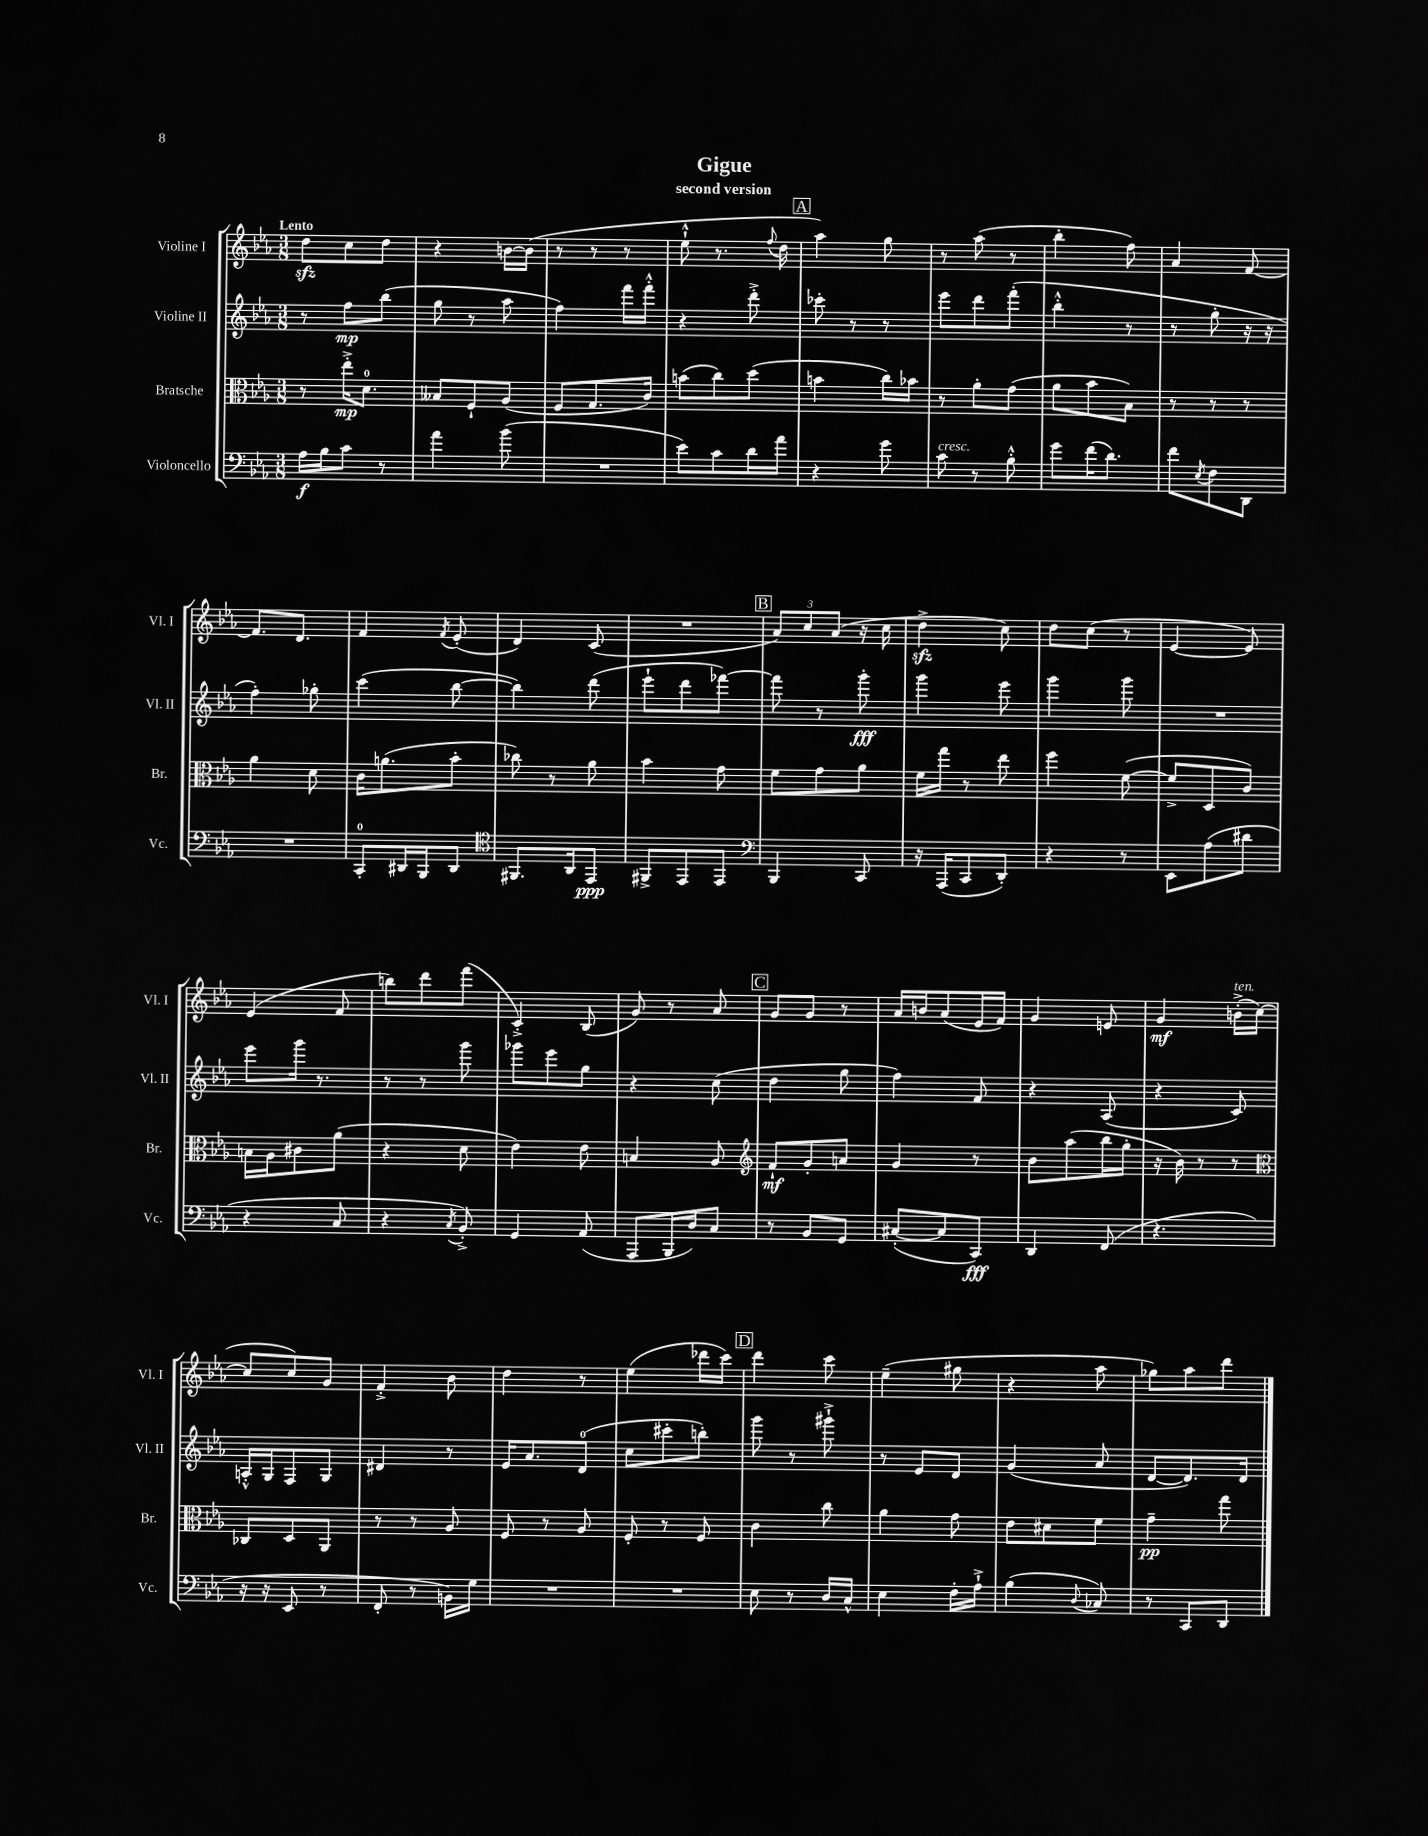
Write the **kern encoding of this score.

**kern	**dynam	**kern	**dynam	**kern	**dynam	**kern	**dynam
*part4	*part4	*part3	*part3	*part2	*part2	*part1	*part1
*staff4	*staff4	*staff3	*staff3	*staff2	*staff2	*staff1	*staff1
*I"Violoncello	*	*I"Bratsche	*	*I"Violine II	*	*I"Violine I	*
*I'Vc.	*	*I'Br.	*	*I'Vl. II	*	*I'Vl. I	*
*clefF4	*	*clefC3	*	*clefG2	*	*clefG2	*
*k[b-e-a-]	*	*k[b-e-a-]	*	*k[b-e-a-]	*	*k[b-e-a-]	*
*M3/8	*	*M3/8	*	*M3/8	*	*M3/8	*
=1	=1	=1	=1	=1	=1	=1	=1
!	!	!	!	!	!	!LO:TX:a:B:t=Lento	!
16A-\LL	f	8r	.	8r	.	8ddzz\L	.
16B-\J	.	.	.	.	.	.	.
8c\J	.	16ee-'^\KL	mp	8ff\L	mp	8cc\	.
.	.	8.d\J	.	.	.	.	.
8r	.	.	.	(8bb-\J	.	8dd\J	.
=2	=2	=2	=2	=2	=2	=2	=2
4a-\	.	8B--X/L	.	8gg\	.	4r	.
.	.	8F`/	.	8r	.	.	.
(8b-\	.	(8A-/J	.	8aa-\	.	[16bn\LL	.
.	.	.	.	.	.	(16b\JJ]	.
=3	=3	=3	=3	=3	=3	=3	=3
4.r	.	8F/L	.	4ff\)	.	8r	.
.	.	8.G/	.	.	.	8r	.
.	.	.	.	16fff\LL	.	8r	.
.	.	16c/Jk)	.	16fff'^^\JJ	.	.	.
=4	=4	=4	=4	=4	=4	=4	=4
8e-\L)	.	(8bn\L	.	4r	.	8ee-`^^\	.
8c\	.	8cc\)	.	.	.	8.r	.
16d\L	.	(8dd\J	.	8ddd'^\	.	.	.
.	.	.	.	.	.	8qqff/	.
16a-\JJ	.	.	.	.	.	16dd\	.
!!LO:REH:place=s1:t=A
=5	=5	=5	=5	=5	=5	=5	=5
4r	.	4bn\	.	8ccc-X'\	.	4aa-\)	.
.	.	.	.	8r	.	.	.
8g\	.	16cc\LL)	.	8r	.	8gg\	.
.	.	16b-X\JJ	.	.	.	.	.
=6	=6	=6	=6	=6	=6	=6	=6
!LO:TX:a:i:t=cresc.	!	!	!	!	!	!	!
8c\	.	8r	.	8eee-\L	.	8r	.
8r	.	8a-'\L	.	8ddd\	.	(8aa-\	.
8B-'^^\	.	(8g\J	.	(8fff'\J	.	8r	.
=7	=7	=7	=7	=7	=7	=7	=7
8g\L	.	8a-\L	.	4bb-'^^\	.	4bb-'\	.
(16f\K	.	8b-\	.	.	.	.	.
8.d\J)	.	.	.	.	.	.	.
.	.	8B-\J)	.	8r	.	8ff\)	.
=8	=8	=8	=8	=8	=8	=8	=8
8f\L	.	8r	.	8r	.	4a-/	.
8qE-/	.	.	.	.	.	.	.
8F\	.	8r	.	8gg'\	.	.	.
8DD\J	.	8r	.	16r	.	[8f/	.
.	.	.	.	16r	.	.	.
!!LO:LB:g=z
=9	=9	=9	=9	=9	=9	=9	=9
4.r	.	4a-\	.	4ff'\)	.	8.f/L]	.
.	.	.	.	.	.	8.d/J	.
.	.	8d\	.	8gg-X'\	.	.	.
=10	=10	=10	=10	=10	=10	=10	=10
8CC'/L	.	16c\KL	.	(4ccc\	.	4f/	.
.	.	(8.an\	.	.	.	.	.
16DD#X/L	.	.	.	.	.	.	.
16BBB-/J	.	.	.	.	.	.	.
.	.	.	.	.	.	8qf/	.
8DD#/J	.	8b-'\J	.	[8bb-\	.	(8e-'/	.
=11	=11	=11	=11	=11	=11	=11	=11
*clefC4	*	*	*	*	*	*	*
8.FF#X/L	.	8cc-X\)	.	4bb-\])	.	4d/)	.
.	.	8r	.	.	.	.	.
16AA-/k	.	.	.	.	.	.	.
8EE-/J	ppp	8a-\	.	(8ddd\	.	(8c/	.
=12	=12	=12	=12	=12	=12	=12	=12
8FF#X^/L	.	4b-\	.	8eee-`\L	.	4.r	.
8EE-/	.	.	.	8ddd\	.	.	.
8EE-/J	.	8g\	.	[8fff-X\J)	.	.	.
!!LO:REH:place=s1:t=B
=13	=13	=13	=13	=13	=13	=13	=13
*clefF4	*	*	*	*	*	*	*
4BBB-/	.	8f\L	.	8fff-\]	.	12a-/L)	.
.	.	.	.	.	.	12cc/	.
.	.	8g\	.	8r	.	.	.
.	.	.	.	.	.	(12a-/J	.
8CC/	.	8a-\J	.	8ggg'\	fff	16r	.
.	.	.	.	.	.	16cc\	.
=14	=14	=14	=14	=14	=14	=14	=14
16r	.	16f\LL	.	4ggg\	.	4ddzz^\	.
(16AAA-/KL	.	16gg\JJ	.	.	.	.	.
8CC/	.	8r	.	.	.	.	.
8DD'/J)	.	8ee-\	.	8eee-\	.	8cc\)	.
=15	=15	=15	=15	=15	=15	=15	=15
4r	.	4ff\	.	4ggg\	.	8dd\L	.
.	.	.	.	.	.	(8cc\J	.
8r	.	([8f\	.	8ggg\	.	8r	.
=16	=16	=16	=16	=16	=16	=16	=16
8EE-\L	.	8f^/L]	.	4.r	.	[4e-/	.
(8A-\	.	8D/	.	.	.	.	.
8d#X\J	.	8c/J)	.	.	.	8e-/])	.
!!LO:LB:g=z
=17	=17	=17	=17	=17	=17	=17	=17
4r	.	16Bn\LL	.	8eee-\L	.	(4e-/	.
.	.	16A-\J	.	.	.	.	.
.	.	8c#X\	.	16ggg\Jk	.	.	.
.	.	.	.	8.r	.	.	.
8C/	.	(8a-\J	.	.	.	8f/	.
=18	=18	=18	=18	=18	=18	=18	=18
4r	.	4r	.	8r	.	8bbn\L)	.
.	.	.	.	8r	.	8ddd\	.
8qC/	.	.	.	.	.	.	.
8BB-'^/)	.	8d\	.	8ggg\	.	(8fff\J	.
=19	=19	=19	=19	=19	=19	=19	=19
4GG/	.	4e-\)	.	8ggg-X\L	.	4c'^/)	.
.	.	.	.	8eee-\	.	.	.
(8AA-/	.	8e-\	.	8gg\J	.	(8B-/	.
=20	=20	=20	=20	=20	=20	=20	=20
8AAA-/L	.	4Bn/	.	4r	.	8g/)	.
16BBB-/L	.	.	.	.	.	8r	.
16D/J)	.	.	.	.	.	.	.
8C/J	.	8A-/	.	(8cc\	.	8a-/	.
!!LO:REH:place=s1:t=C
=21	=21	=21	=21	=21	=21	=21	=21
*	*	*clefG2	*	*	*	*	*
8r	.	8f`/L	mf	4dd\	.	8g/L	.
8BB-/L	.	8g'/	.	.	.	8g/J	.
8GG/J	.	8an/J	.	8gg\	.	8r	.
=22	=22	=22	=22	=22	=22	=22	=22
([8C#X'/L	.	4g/	.	4ff\)	.	16a-/LL	.
.	.	.	.	.	.	16bn/J	.
8C#/]	.	.	.	.	.	(8a-/	.
8CC/J)	fff	8r	.	8f/	.	16e-/L	.
.	.	.	.	.	.	16f/JJ)	.
=23	=23	=23	=23	=23	=23	=23	=23
4DD/	.	8b-\L	.	4r	.	4g/	.
.	.	(8aa-\	.	.	.	.	.
(8FF/	.	16bb-\L	.	(8A-/	.	8en/	.
.	.	16gg'\JJ	.	.	.	.	.
=24	=24	=24	=24	=24	=24	=24	=24
4.r	.	16r	.	4r	.	4g/	mf
.	.	16b-\)	.	.	.	.	.
.	.	8r	.	.	.	.	.
!	!	!	!	!	!	!LO:TX:a:i:t=ten.	!
.	.	8r	.	8c/)	.	(16bn'^\LL	.
.	.	.	.	.	.	[16cc\JJ	.
!!LO:LB:g=z
=25	=25	=25	=25	=25	=25	=25	=25
*	*	*clefC3	*	*	*	*	*
16r	.	8C-X/L	.	16An'^^/LL	.	8cc/L]	.
16r	.	.	.	16G/J	.	.	.
8EE-/	.	8D/	.	8F/	.	8cc/)	.
8r	.	8AA-/J	.	8G/J	.	8g/J	.
=26	=26	=26	=26	=26	=26	=26	=26
8FF'/	.	8r	.	4d#X/	.	4f'^/	.
8r	.	8r	.	.	.	.	.
16BBn\LL)	.	8A-/	.	8r	.	8b-\	.
16G\JJ	.	.	.	.	.	.	.
=27	=27	=27	=27	=27	=27	=27	=27
4.r	.	8F/	.	16e-/KL	.	4dd\	.
.	.	.	.	8.a-/	.	.	.
.	.	8r	.	.	.	.	.
.	.	8A-/	.	(8d/J	.	8r	.
=28	=28	=28	=28	=28	=28	=28	=28
4.r	.	8F'/	.	8cc\L	.	(4ee-\	.
.	.	8r	.	8ccc#X'\	.	.	.
.	.	8F/	.	8bbn'\J)	.	16ddd-X\LL	.
.	.	.	.	.	.	16ccc\JJ)	.
!!LO:REH:place=s1:t=D
=29	=29	=29	=29	=29	=29	=29	=29
8E-\	.	4c\	.	8ggg\	.	4ddd\	.
8r	.	.	.	8r	.	.	.
16D/LL	.	8cc\	.	8ggg#X`^\	.	8ccc\	.
16C^^/JJ	.	.	.	.	.	.	.
=30	=30	=30	=30	=30	=30	=30	=30
4E-\	.	4a-\	.	8r	.	(4ee-~\	.
.	.	.	.	8e-/L	.	.	.
16F'\LL	.	8g\	.	8d/J	.	8gg#X\	.
16A-`^\JJ	.	.	.	.	.	.	.
=31	=31	=31	=31	=31	=31	=31	=31
(4B-\	.	8e-\L	.	(4g/	.	4r	.
.	.	8d#X\	.	.	.	.	.
8qqD/	.	.	.	.	.	.	.
8C-X/)	.	8f\J	.	8a-/	.	8aa-\	.
=32	=32	=32	=32	=32	=32	=32	=32
8r	.	4g~\	pp	[8d/L	.	8gg-X\L)	.
8CC/L	.	.	.	8.d/])	.	8aa-\	.
8DD/J	.	8gg\	.	.	.	8ddd\J	.
.	.	.	.	16d/Jk	.	.	.
==	==	==	==	==	==	==	==
*-	*-	*-	*-	*-	*-	*-	*-
